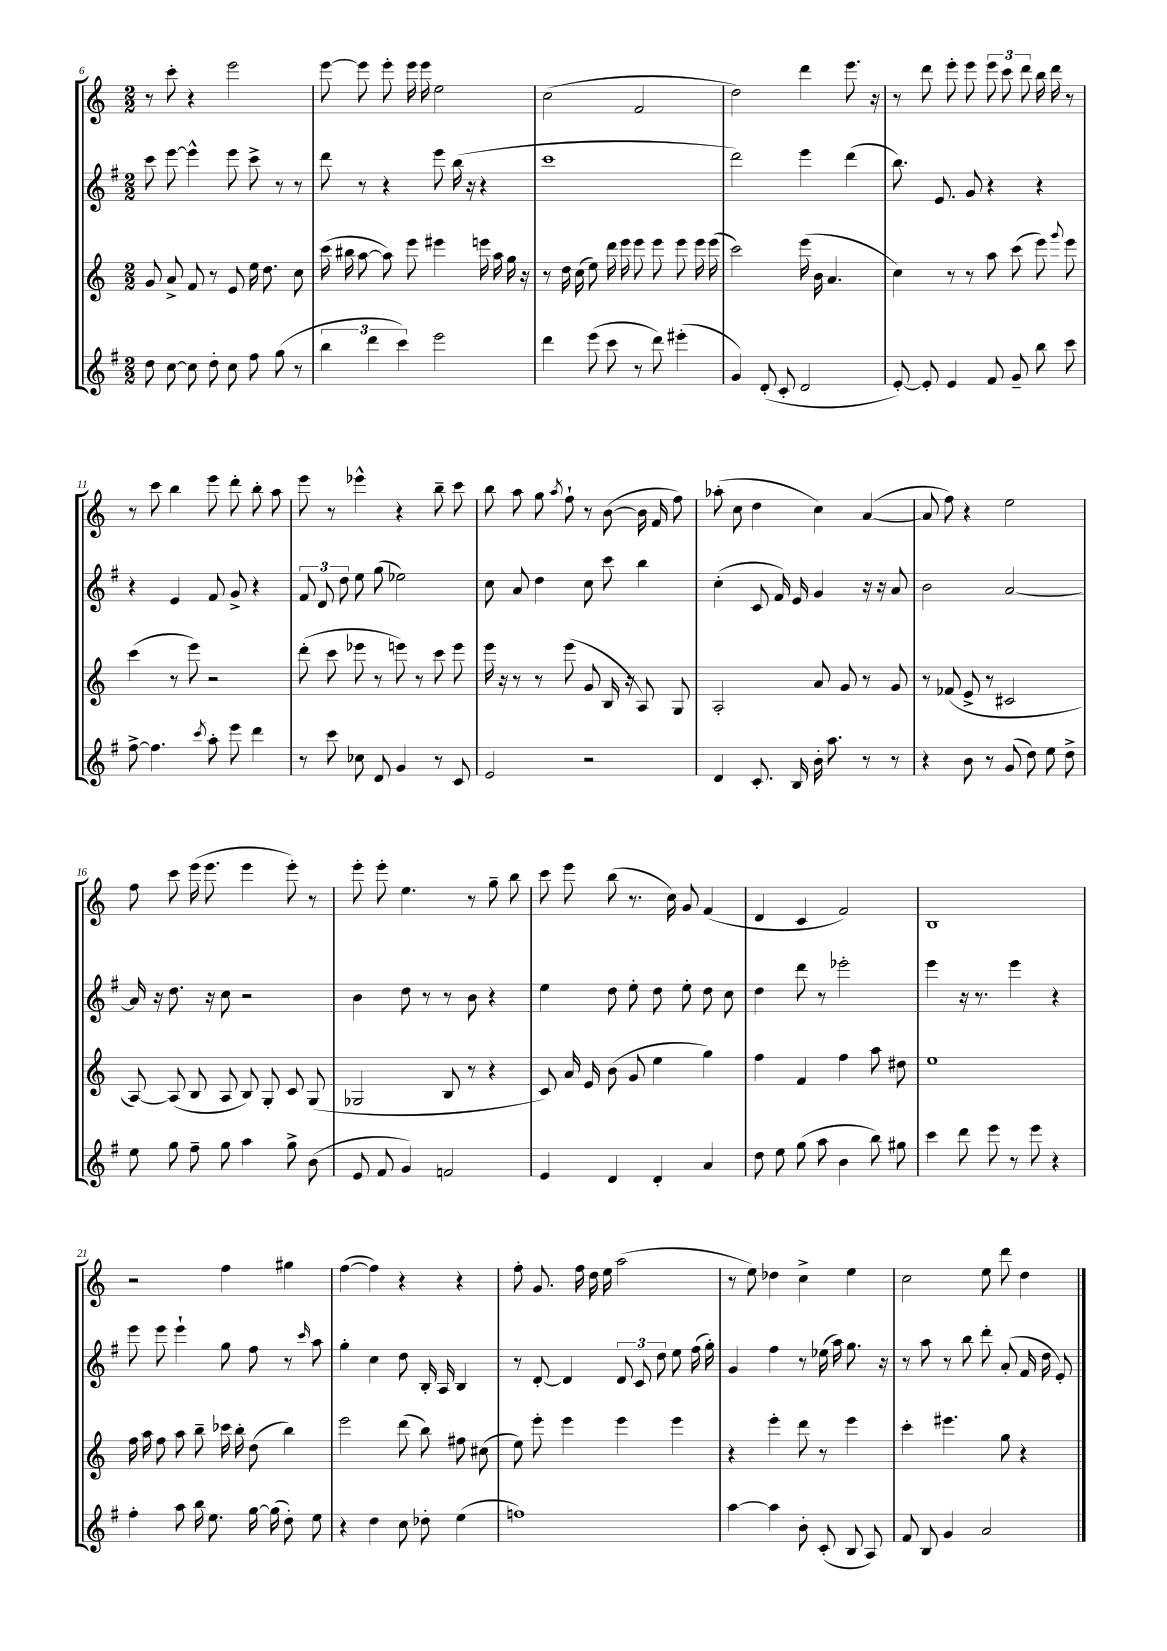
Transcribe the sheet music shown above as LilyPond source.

<<
\new StaffGroup <<
\new Staff = "s0" {
    \clef treble \key c \major \numericTimeSignature \time 2/2
    \autoBeamOff r8 c'''8-. r4 e'''2 |
    e'''8~ e'''8 e'''8-. e'''16 e'''16 e''2 |
    c''2( f'2 |
    d''2) d'''4 e'''8. r16 |
    r8 d'''8 e'''8-. e'''8 \tuplet 3/2 { e'''8 c'''8 d'''8 } b''16 d'''16 r8 |
    r8 c'''8 b''4 e'''8 d'''8-. b''8-. a''8 |
    e'''8 r8 ees'''4-^ r4 b''8-- c'''8 |
    b''8 a''8 g''8 \acciaccatura { a''8 } f''8-! r8 b'8~( b'16 f'16 f''8) |
    aes''8-.( c''8 d''4 c''4) a'4~( |
    a'8 f''8) r4 e''2 |
    f''8 c'''8 e'''16( e'''8. e'''4 e'''8-.) r8 |
    e'''8-. e'''8-. e''4. r8 g''8-- b''8 |
    c'''8 e'''8 b''8( r8. c''16) g'8 f'4( |
    d'4 c'4 f'2) |
    b1 |
    r2 f''4 gis''4 |
    f''4~( f''4) r4 r4 |
    f''8-. g'8. f''16 d''16 e''16 a''2( |
    r8 e''8) des''4 c''4-> e''4 |
    c''2 e''8 d'''8 d''4 \bar "|." |
}
\new Staff = "s1" {
    \clef treble \key g \major \numericTimeSignature \time 2/2
    \autoBeamOff c'''8 e'''8~ e'''4-^ e'''8 c'''8-> r8 r8 |
    d'''8 r8 r4 e'''8 b''16( r16 r4 |
    c'''1 |
    d'''2) e'''4 d'''4( |
    b''8.) e'8. g'8 r4 r4 |
    r4 e'4 fis'8 g'8-> r4 |
    \tuplet 3/2 { fis'8 d'8 d''8 } e''8 g''8( ees''2) |
    c''8 a'8 d''4 c''8 c'''8 b''4 |
    c''4-.( c'8 fis'16) e'16 g'4 r16 r16 a'8 |
    b'2 a'2~ |
    a'16 r16 d''8. r16 c''8 r2 |
    b'4 d''8 r8 r8 b'8 r4 |
    e''4 d''8 e''8-. d''8 e''8-. d''8 c''8 |
    d''4 d'''8 r8 ees'''2-. |
    e'''4 r16 r8. e'''4 r4 |
    e'''8 e'''8 e'''4-! g''8 fis''8 r8 \grace { c'''16 } a''8 |
    g''4-. c''4 d''8 b16-. a16 b4 |
    r8 d'8~-. d'4 \tuplet 3/2 { d'8 c'8 d''8 } e''8 fis''16( g''16-.) |
    g'4 fis''4 r8 ees''16( a''16) g''8. r16 |
    r8 a''8 r8 b''8 d'''8-. a'8-.( fis'16 d''16 e'8-.) \bar "|." |
}
\new Staff = "s2" {
    \clef treble \key c \major \numericTimeSignature \time 2/2
    \autoBeamOff g'8 a'8-> f'8 r8 e'8 e''16 d''8. c''8 |
    c'''16( bis''16 a''8~ a''8) e'''8 eis'''4 e'''16 a''16 g''16 r16 |
    r8 d''16 c''16( e''8) d'''16 e'''16 e'''8 e'''8 e'''8 e'''16 e'''16( |
    c'''2) e'''16( b'16 a'4. |
    c''4) r8 r8 a''8 c'''8( e'''8) \appoggiatura { g'''8 } e'''8 |
    c'''4( r8 e'''8) r2 |
    d'''8-.( c'''8 ees'''8 r8 e'''8) r8 c'''8 e'''8 |
    e'''16 r16 r8 r8 e'''8( g'8 b16 r16 a8) g8 |
    a2-. a'8 g'8 r8 g'8 |
    r8 fes'8( e'8-> r8 cis'2 |
    a8~) a8( b8 a8 b8) g8-. c'8 g8( |
    ges2 b8 r8 r4 |
    c'8) a'16 e'16 b'8( g'8 e''4 g''4) |
    f''4 f'4 f''4 a''8 dis''8 |
    e''1 |
    f''16 a''16 f''8 a''8 b''8-- ces'''16 b''16-. d''8( b''4) |
    e'''2 d'''8( b''8) fis''8 cis''8( |
    e''8) e'''8-. e'''4 e'''4 e'''4 |
    r4 e'''4-. d'''8 r8 e'''4 |
    c'''4-. eis'''4. g''8 r4 \bar "|." |
}
\new Staff = "s3" {
    \clef treble \key g \major \numericTimeSignature \time 2/2
    \autoBeamOff d''8 c''8~ c''8 d''8-. c''8 fis''8 g''8( r8 |
    \tuplet 3/2 { b''4 d'''4 c'''4) } e'''2 |
    d'''4 e'''8( c'''8 r8 d'''8) eis'''4-.( |
    g'4) d'8-.( c'8-. d'2 |
    e'8~-.) e'8-. e'4 fis'8 g'8-- b''8 c'''8 |
    fis''8~-> fis''4. \acciaccatura { c'''8 } a''8-. e'''8 d'''4 |
    r8 c'''8 ces''8 d'8 g'4 r8 c'8 |
    e'2 r2 |
    d'4 c'8.-. b16 b'16-. a''8. r8 r8 |
    r4 b'8 r8 g'8( d''8) e''8 d''8-> |
    e''8 g''8 fis''8-- g''8 a''4 g''8-> b'8( |
    e'8 fis'8 g'4) f'2 |
    e'4 d'4 d'4-. a'4 |
    d''8 e''8 g''8( a''8 b'4 b''8) gis''8 |
    c'''4 d'''8 e'''8 r8 e'''8 r4 |
    fis''4-. a''8 b''16 e''8. g''16~ g''16( d''8-.) e''8 |
    r4 d''4 c''8 des''8-. e''4( |
    f''1) |
    a''4~ a''4 b'8-. c'8-.( b8 a8) |
    fis'8 b8 g'4 a'2 \bar "|." |
}
>>
>>
\layout { \context { \Score currentBarNumber = #6 } }
